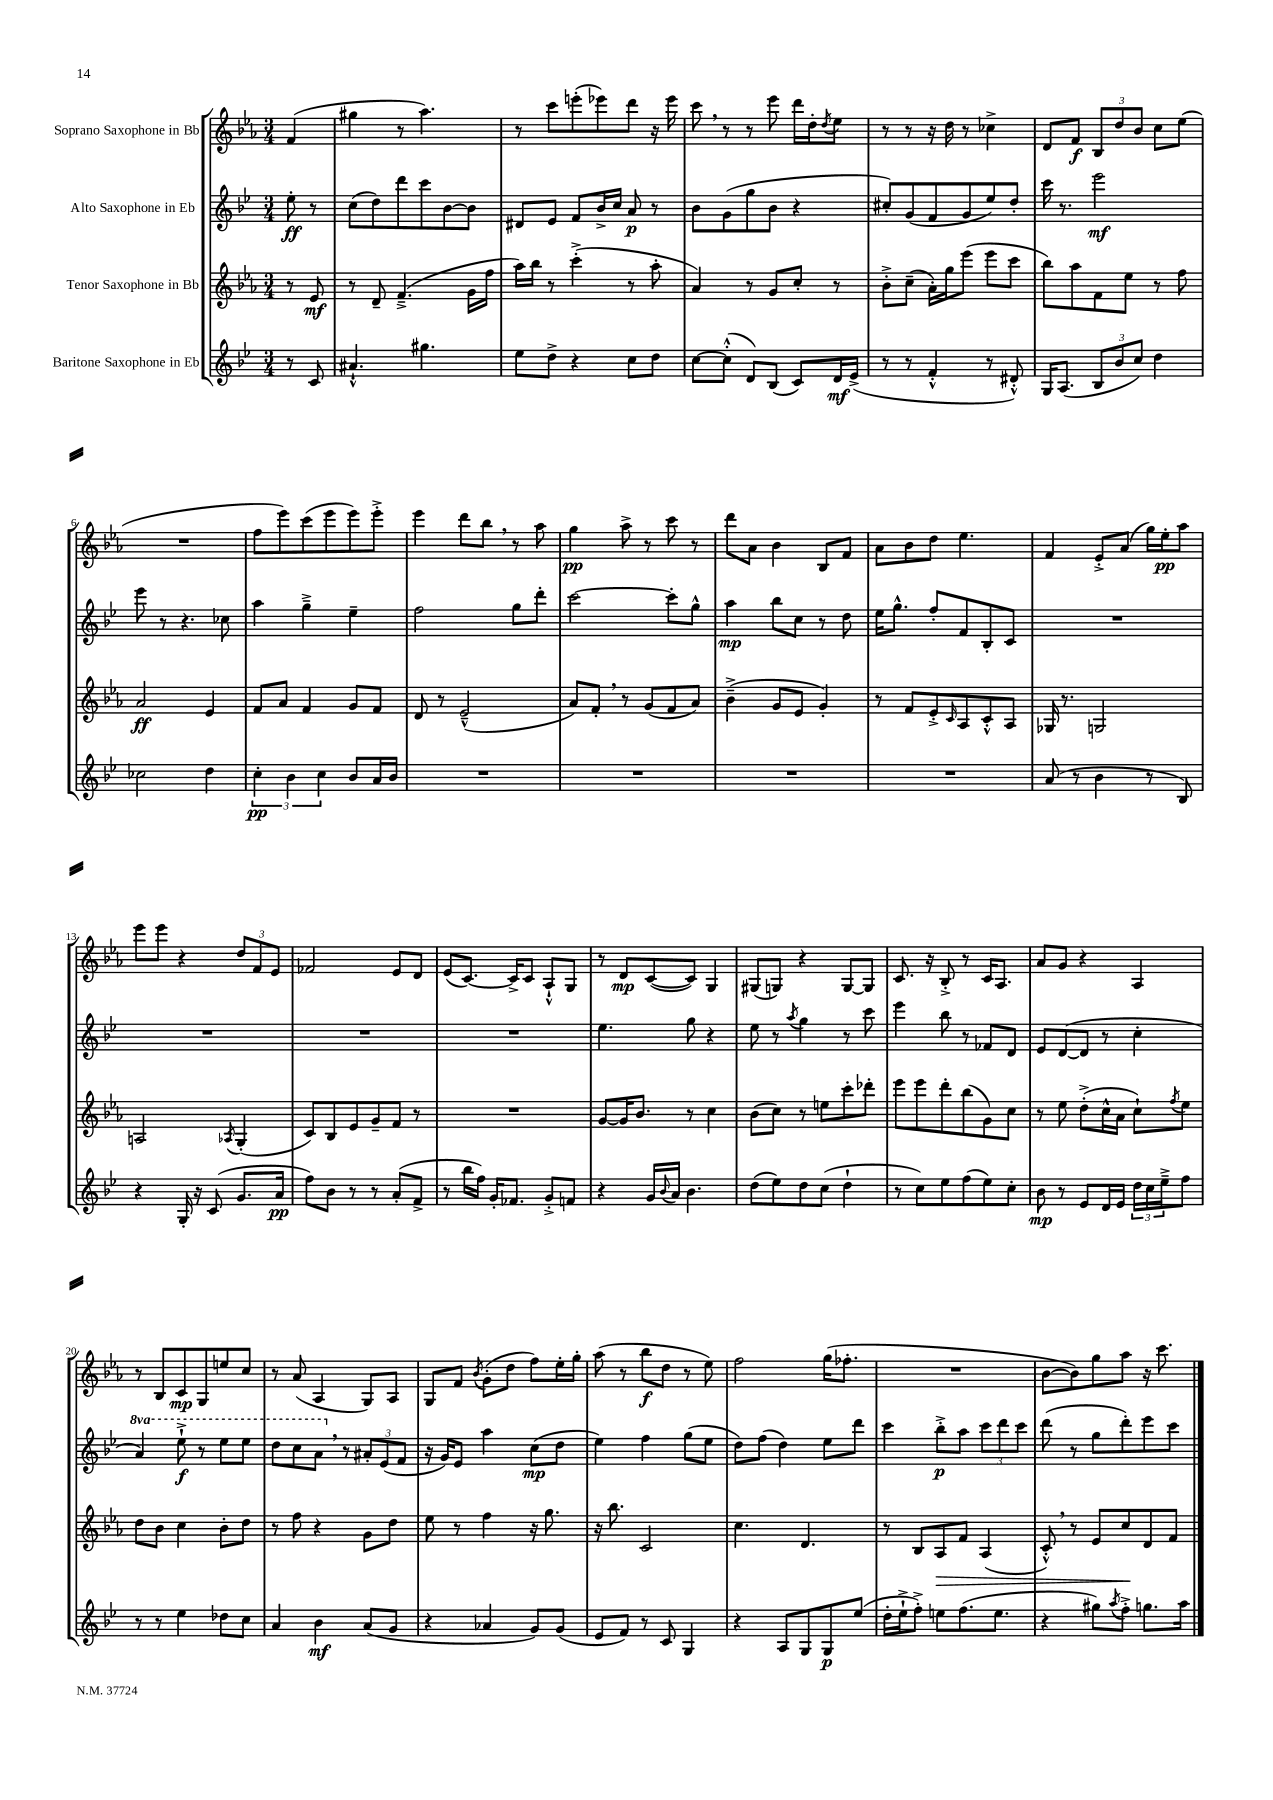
<<
\new StaffGroup <<
\new Staff = "s0" \with { instrumentName = "Soprano Saxophone in Bb" } {
    \clef treble \key ees \major \numericTimeSignature \time 3/4 \partial 4
    f'4( |
    gis''4 r8 aes''4.) |
    r8 c'''8 e'''8-.( ees'''8) d'''8 r16 ees'''16 |
    c'''8 \breathe r8 r8 ees'''8 d'''16 d''16-. \acciaccatura { d''8 } ees''8 |
    r8 r8 r16 d''16 r8 ces''4-> |
    d'8 f'8\f \tuplet 3/2 { bes8 d''8 bes'8 } c''8 ees''8( |
    R2. |
    f''8 ees'''8) c'''8( ees'''8 ees'''8) ees'''8-.-> |
    ees'''4 d'''8 bes''8 \breathe r8 aes''8 |
    g''4\pp aes''8-> r8 c'''8 r8 |
    d'''8 aes'8 bes'4 bes8 f'8 |
    aes'8 bes'8 d''8 ees''4. |
    f'4 ees'8-.-> aes'8( g''16) ees''16-.\pp aes''8 |
    ees'''8 ees'''8 r4 \tuplet 3/2 { d''8 f'8 ees'8 } |
    fes'2 ees'8 d'8 |
    ees'8( c'8.~) c'16-> c'8 aes8-!-^ g8 |
    r8 d'8\mp c'8~( c'8) g4 |
    gis8( g8) r4 g8~ g8 |
    c'8. r16 bes8-.-> r8 c'16 aes8. |
    aes'8 g'8 r4 aes4 |
    r8 bes8 c'8\mp g8 e''8 c''8 |
    r8 aes'8( aes4 g8) aes8 |
    g8 f'8 \acciaccatura { bes'8 } g'8-.( d''8 f''8) ees''16-. g''16-. |
    aes''8( r8 bes''8\f d''8 r8 ees''8) |
    f''2 g''16( fes''8.-. |
    R2. |
    bes'8~ bes'8) g''8 aes''8 r16 c'''8. \bar "|." |
}
\new Staff = "s1" \with { instrumentName = "Alto Saxophone in Eb" } {
    \clef treble \key bes \major \numericTimeSignature \time 3/4 \set Staff.ottavationMarkups = #ottavation-simple-ordinals \partial 4
    ees''8-.\ff r8 |
    c''8( d''8) d'''8 c'''8 bes'8~ bes'8 |
    dis'8 ees'8 f'8 bes'16-> c''16 a'8\p r8 |
    bes'8 g'8( g''8 bes'8 r4 |
    cis''8-.) g'8( f'8 g'8 ees''8) d''8-. |
    c'''16 r8. ees'''2\mf |
    ees'''8 r8 r4. ces''8 |
    a''4 g''4---> ees''4-- |
    f''2 g''8 d'''8-. |
    c'''2~ c'''8-. g''8-^ |
    a''4\mp bes''8 c''8 r8 d''8 |
    ees''16 g''8.-^ f''8-. f'8 bes8-. c'8 |
    R2. |
    R2. |
    R2. |
    R2. |
    ees''4. g''8 r4 |
    ees''8 r8 \acciaccatura { a''8 } g''4 r8 c'''8 |
    ees'''4 bes''8 r8 fes'8 d'8 |
    ees'8 d'8~( d'8 r8 c''4-. |
    \ottava #1 a''4) ees'''8-!->\f r8 ees'''8 ees'''8 |
    d'''8 c'''8 a''8 \breathe \ottava #0 r8 \tuplet 3/2 { ais'8-. ees'8( f'8 } |
    r16 g'16) ees'8 a''4 c''8\mp( d''8 |
    ees''4) f''4 g''8( ees''8 |
    d''8) f''8( d''4) ees''8 d'''8 |
    c'''4 bes''8-.->\p a''8 \tuplet 3/2 { c'''8 d'''8 c'''8 } |
    d'''8( r8 g''8 d'''8-.) ees'''8 c'''8 \bar "|." |
}
\new Staff = "s2" \with { instrumentName = "Tenor Saxophone in Bb" } {
    \clef treble \key ees \major \numericTimeSignature \time 3/4 \partial 4
    r8 ees'8\mf |
    r8 d'8-- f'4.--->( g'16 f''16 |
    aes''16) bes''16 r8 c'''4-.->( r8 aes''8-. |
    aes'4) r8 g'8 c''8-. r8 |
    bes'8-.-> c''8--( aes'16-.) g''16 ees'''8( ees'''8 c'''8 |
    bes''8) aes''8 f'8 ees''8 r8 f''8 |
    aes'2\ff ees'4 |
    f'8 aes'8 f'4 g'8 f'8 |
    d'8 r8 ees'2---^( |
    aes'8) f'8-. \breathe r8 g'8( f'8 aes'8) |
    bes'4--->( g'8 ees'8 g'4-.) |
    r8 f'8 ees'8-.-> \grace { c'16 } aes8 c'8-.-^ aes8 |
    ges16 r8. g2 |
    a2 \acciaccatura { aes8 } g4-.( |
    c'8) bes8 ees'8 g'8-- f'8 r8 |
    R2. |
    g'8~ g'16 bes'8. r8 c''4 |
    bes'8( c''8) r8 e''8 c'''8-. des'''8-. |
    ees'''8 ees'''8 d'''8-. bes''8( g'8) c''8 |
    r8 ees''8 d''8-.->( c''16-^ aes'16 c''8-!) \acciaccatura { f''8 } ees''8 |
    d''8 bes'8 c''4 bes'8-. d''8 |
    r8 f''8 r4 g'8 d''8 |
    ees''8 r8 f''4 r16 g''8. |
    r16 bes''8. c'2 |
    c''4. d'4. |
    r8 bes8 aes8\> f'8 aes4( |
    c'8-.-^) \breathe r8 ees'8 c''8\! d'8 f'8 \bar "|." |
}
\new Staff = "s3" \with { instrumentName = "Baritone Saxophone in Eb" } {
    \clef treble \key bes \major \numericTimeSignature \time 3/4 \partial 4
    r8 c'8 |
    ais'4.-!-^ gis''4. |
    ees''8 d''8-> r4 c''8 d''8 |
    c''8~ c''8-.-^( d'8) bes8( c'8) d'16\mf ees'16->( |
    r8 r8 f'4-.-^ r8 dis'8-.-^) |
    g16 a8.( \tuplet 3/2 { bes8 bes'8 c''8) } d''4 |
    ces''2 d''4 |
    \tuplet 3/2 { c''4-.\pp bes'4 c''4 } bes'8 a'16 bes'16 |
    R2. |
    R2. |
    R2. |
    R2. |
    a'8( r8 bes'4 r8 bes8) |
    r4 g16-. r16 c'8( g'8. a'16\pp |
    f''8) bes'8 r8 r8 a'8-.( f'8-> |
    r8 bes''16 f''16) g'16-. fes'8. g'8-.-> f'8 |
    r4 g'16 \appoggiatura { bes'8 } a'16 bes'4. |
    d''8( ees''8) d''8 c''8( d''4-! |
    r8 c''8) ees''8 f''8( ees''8) c''8-. |
    bes'8\mp r8 ees'8 d'16 ees'16 \tuplet 3/2 { d''16 c''16 ees''16---> } f''8 |
    r8 r8 ees''4 des''8 c''8 |
    a'4 bes'4\mf a'8( g'8 |
    r4 aes'4 g'8) g'8( |
    ees'8 f'8) r8 c'8 g4 |
    r4 a8 g8 g8\p ees''8( |
    d''16-. ees''16-!-> f''8-.->) e''8 f''8.( e''8. |
    r4 gis''8) \acciaccatura { a''8 } f''8-.-> g''8. a''16 \bar "|." |
}
>>
>>
